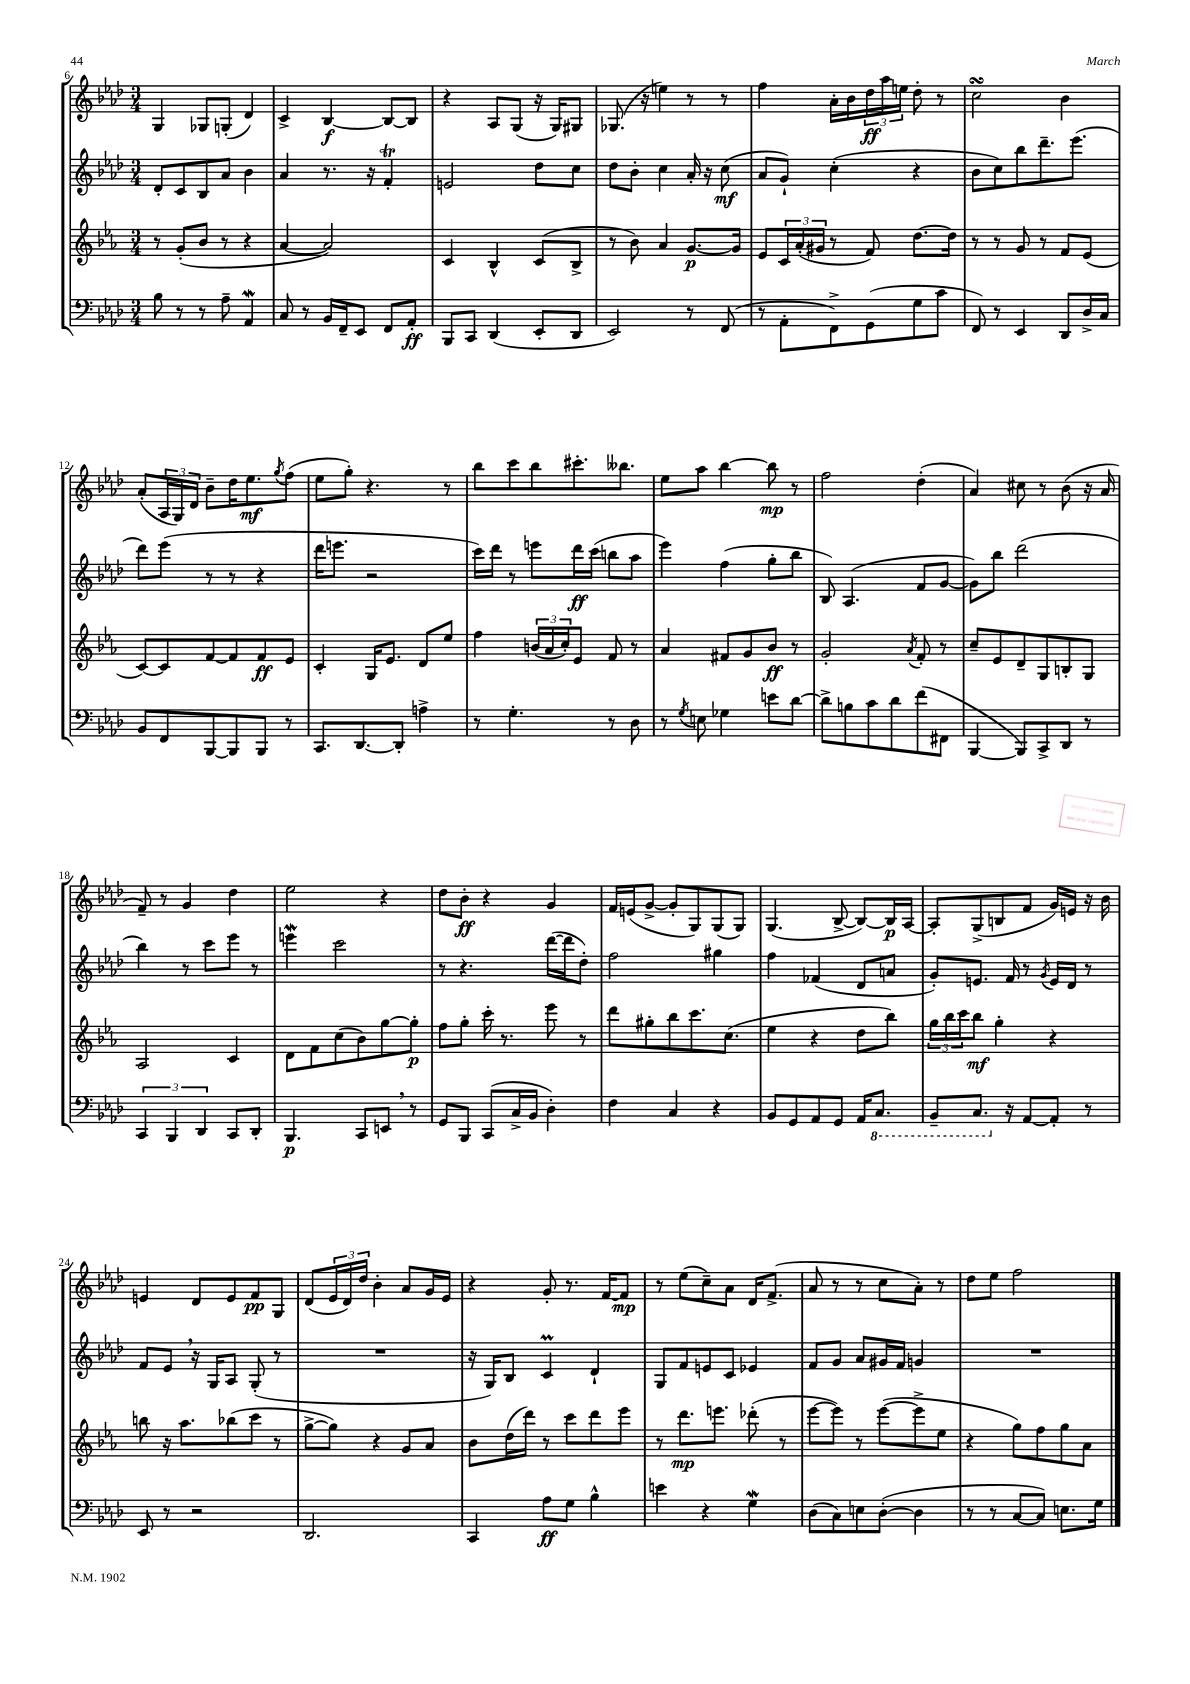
<<
\new StaffGroup <<
\new Staff = "s0" {
    \clef treble \key aes \major \numericTimeSignature \time 3/4
    g4 ges8 g8-.( des'4) |
    c'4-> bes4~\f bes8~ bes8 |
    r4 aes8 g8( r16 g16) gis8 |
    ges8.( r16 e''4) r8 r8 |
    f''4 aes'16-. bes'16 \tuplet 3/2 { des''16\ff aes''16 e''16 } des''8-. r8 |
    c''2\turn bes'4 |
    aes'8-.( \tuplet 3/2 { aes16 g16) des'16 } bes'8-- des''16 ees''8.\mf \acciaccatura { g''8 } f''8( |
    ees''8 g''8-.) r4. r8 |
    bes''8 c'''8 bes''8 cis'''8.-. beses''8. |
    ees''8 aes''8 bes''4~ bes''8\mp r8 |
    f''2 des''4-.( |
    aes'4) cis''8 r8 bes'8( r16 aes'16 |
    f'8--) r8 g'4 des''4 |
    ees''2 r4 |
    des''8 bes'8-.\ff r4 g'4 |
    f'16 e'16( g'8~-> g'8-. g8) g8( g8) |
    g4.( bes8~-> bes8~) bes16\p aes16~ |
    aes8-. g8->( b8 f'8 g'16) e'16 r16 bes'16 |
    e'4 des'8 e'8 f'8\pp g8 |
    des'8( \tuplet 3/2 { ees'16 des'16) des''16 } bes'4-. aes'8 g'16 ees'16 |
    r4 g'8-. r8. f'16~ f'8\mp |
    r8 ees''8( c''8--) aes'8 des'16 f'8.->( |
    aes'8 r8 r8 c''8 aes'8-.) r8 |
    des''8 ees''8 f''2 \bar "|." |
}
\new Staff = "s1" {
    \clef treble \key aes \major \numericTimeSignature \time 3/4
    des'8-. c'8 bes8 aes'8 bes'4 |
    aes'4 r8. r16 f'4-.\trill |
    e'2 des''8 c''8 |
    des''8 bes'8-. c''4 aes'16-. r16 c''8\mf( |
    aes'8 g'8-!) c''4-.( r4 |
    bes'8 c''8) bes''8 des'''8.-- ees'''8.( |
    des'''8) ees'''8( r8 r8 r4 |
    des'''16 e'''8. r2 |
    c'''16) des'''16 r8 e'''8 des'''16\ff c'''16( b''8 aes''8 |
    ees'''4) f''4( g''8-. bes''8 |
    bes8) aes4.( f'8 g'8~ |
    g'8) bes''8 des'''2( |
    bes''4) r8 c'''8 ees'''8 r8 |
    e'''4\mordent c'''2 |
    r8 r4. des'''16~( des'''16 des''8-.) |
    f''2 gis''4 |
    f''4 fes'4( des'8 a'8 |
    g'8-.) e'8. f'16 r8 \acciaccatura { g'8 } e'16 des'16 r8 |
    f'8 ees'8 \breathe r16 g16 aes8 g8-.( r8 |
    R2. |
    r16 g16) bes8 c'4\prall des'4-! |
    g8 f'8 e'8 c'8 ees'4 |
    f'8 g'8 aes'8 gis'16 f'16 g'4 |
    R2. \bar "|." |
}
\new Staff = "s2" {
    \clef treble \key ees \major \numericTimeSignature \time 3/4
    r8 g'8-.( bes'8 r8 r4 |
    aes'4~ aes'2) |
    c'4 bes4-^ c'8( bes8-> |
    r8 bes'8) aes'4 g'8.~\p g'16 |
    ees'8 \tuplet 3/2 { c'16 aes'16-.( gis'16 } r8 f'8) d''8.~ d''16 |
    r8 r8 g'8 r8 f'8 ees'8( |
    c'8~) c'8 f'8~ f'8 f'8\ff ees'8 |
    c'4-. g16 ees'8. d'8 ees''8 |
    f''4 \tuplet 3/2 { b'16( aes'16 c''16-.) } ees'8 f'8 r8 |
    aes'4 fis'8 g'8 bes'8\ff r8 |
    g'2-. \acciaccatura { aes'8 } f'8-. r8 |
    c''8-- ees'8 d'8-- g8 b8-. g8 |
    aes2 c'4 |
    d'8 f'8 c''8( bes'8) g''8~ g''8-.\p |
    f''8 g''8-. c'''16-. r8. ees'''8 r8 |
    d'''8 gis''8-. bes''8 c'''8. c''8.( |
    ees''4 r4 d''8 bes''8) |
    \tuplet 3/2 { g''16 bes''16 c'''16 } bes''8\mf g''4-. r4 |
    b''8 r16 aes''8. bes''8( c'''8 r8 |
    g''8~-> g''8) r4 g'8 aes'8 |
    bes'8 d''16( d'''16) r8 c'''8 d'''8 ees'''8 |
    r8 d'''8.\mp e'''8. des'''8-.( r8 |
    ees'''8~ ees'''8) r8 ees'''8~( ees'''8-> ees''8 |
    r4 g''8) f''8 g''8 aes'8 \bar "|." |
}
\new Staff = "s3" {
    \clef bass \key aes \major \numericTimeSignature \time 3/4
    bes8 r8 r8 aes8-- aes,4\mordent |
    c8 r8 bes,16 f,16-- ees,8 f,8 aes,8-.\ff |
    bes,,8 c,8 des,4( ees,8-. des,8 |
    ees,2) r8 f,8( |
    r8 aes,8-. f,8->) g,8( g8 c'8 |
    f,8) r8 ees,4 des,8 des16-> c16 |
    bes,8 f,8 bes,,8~ bes,,8 bes,,8 r8 |
    c,8. des,8.~ des,8-. a4-> |
    r8 g4.-. r8 des8 |
    r8 \acciaccatura { g8 } e8 ges4 e'8 des'8~ |
    des'8-> b8 c'8 des'8 f'8( fis,8 |
    bes,,4~ bes,,8) c,8-> des,8 r8 |
    \tuplet 3/2 { c,4 bes,,4 des,4 } c,8 des,8-. |
    bes,,4.\p c,8 e,8 \breathe r8 |
    g,8 bes,,8 c,8( c16-> bes,16 des4-.) |
    f4 c4 r4 |
    bes,8 g,8 aes,8 g,8 aes,16 \ottava #-1 c,8. |
    bes,,8-- c,8. \ottava #0 r16 aes,8~ aes,8-. r8 |
    ees,8 r8 r2 |
    des,2. |
    c,4 aes8\ff g8 bes4-^ |
    e'4 r4 g4\mordent |
    des8( c8) e8 des8~-.( des4 |
    r8 r8 c8~ c8) e8. g16 \bar "|." |
}
>>
>>
\layout { \context { \Score currentBarNumber = #6 } }
